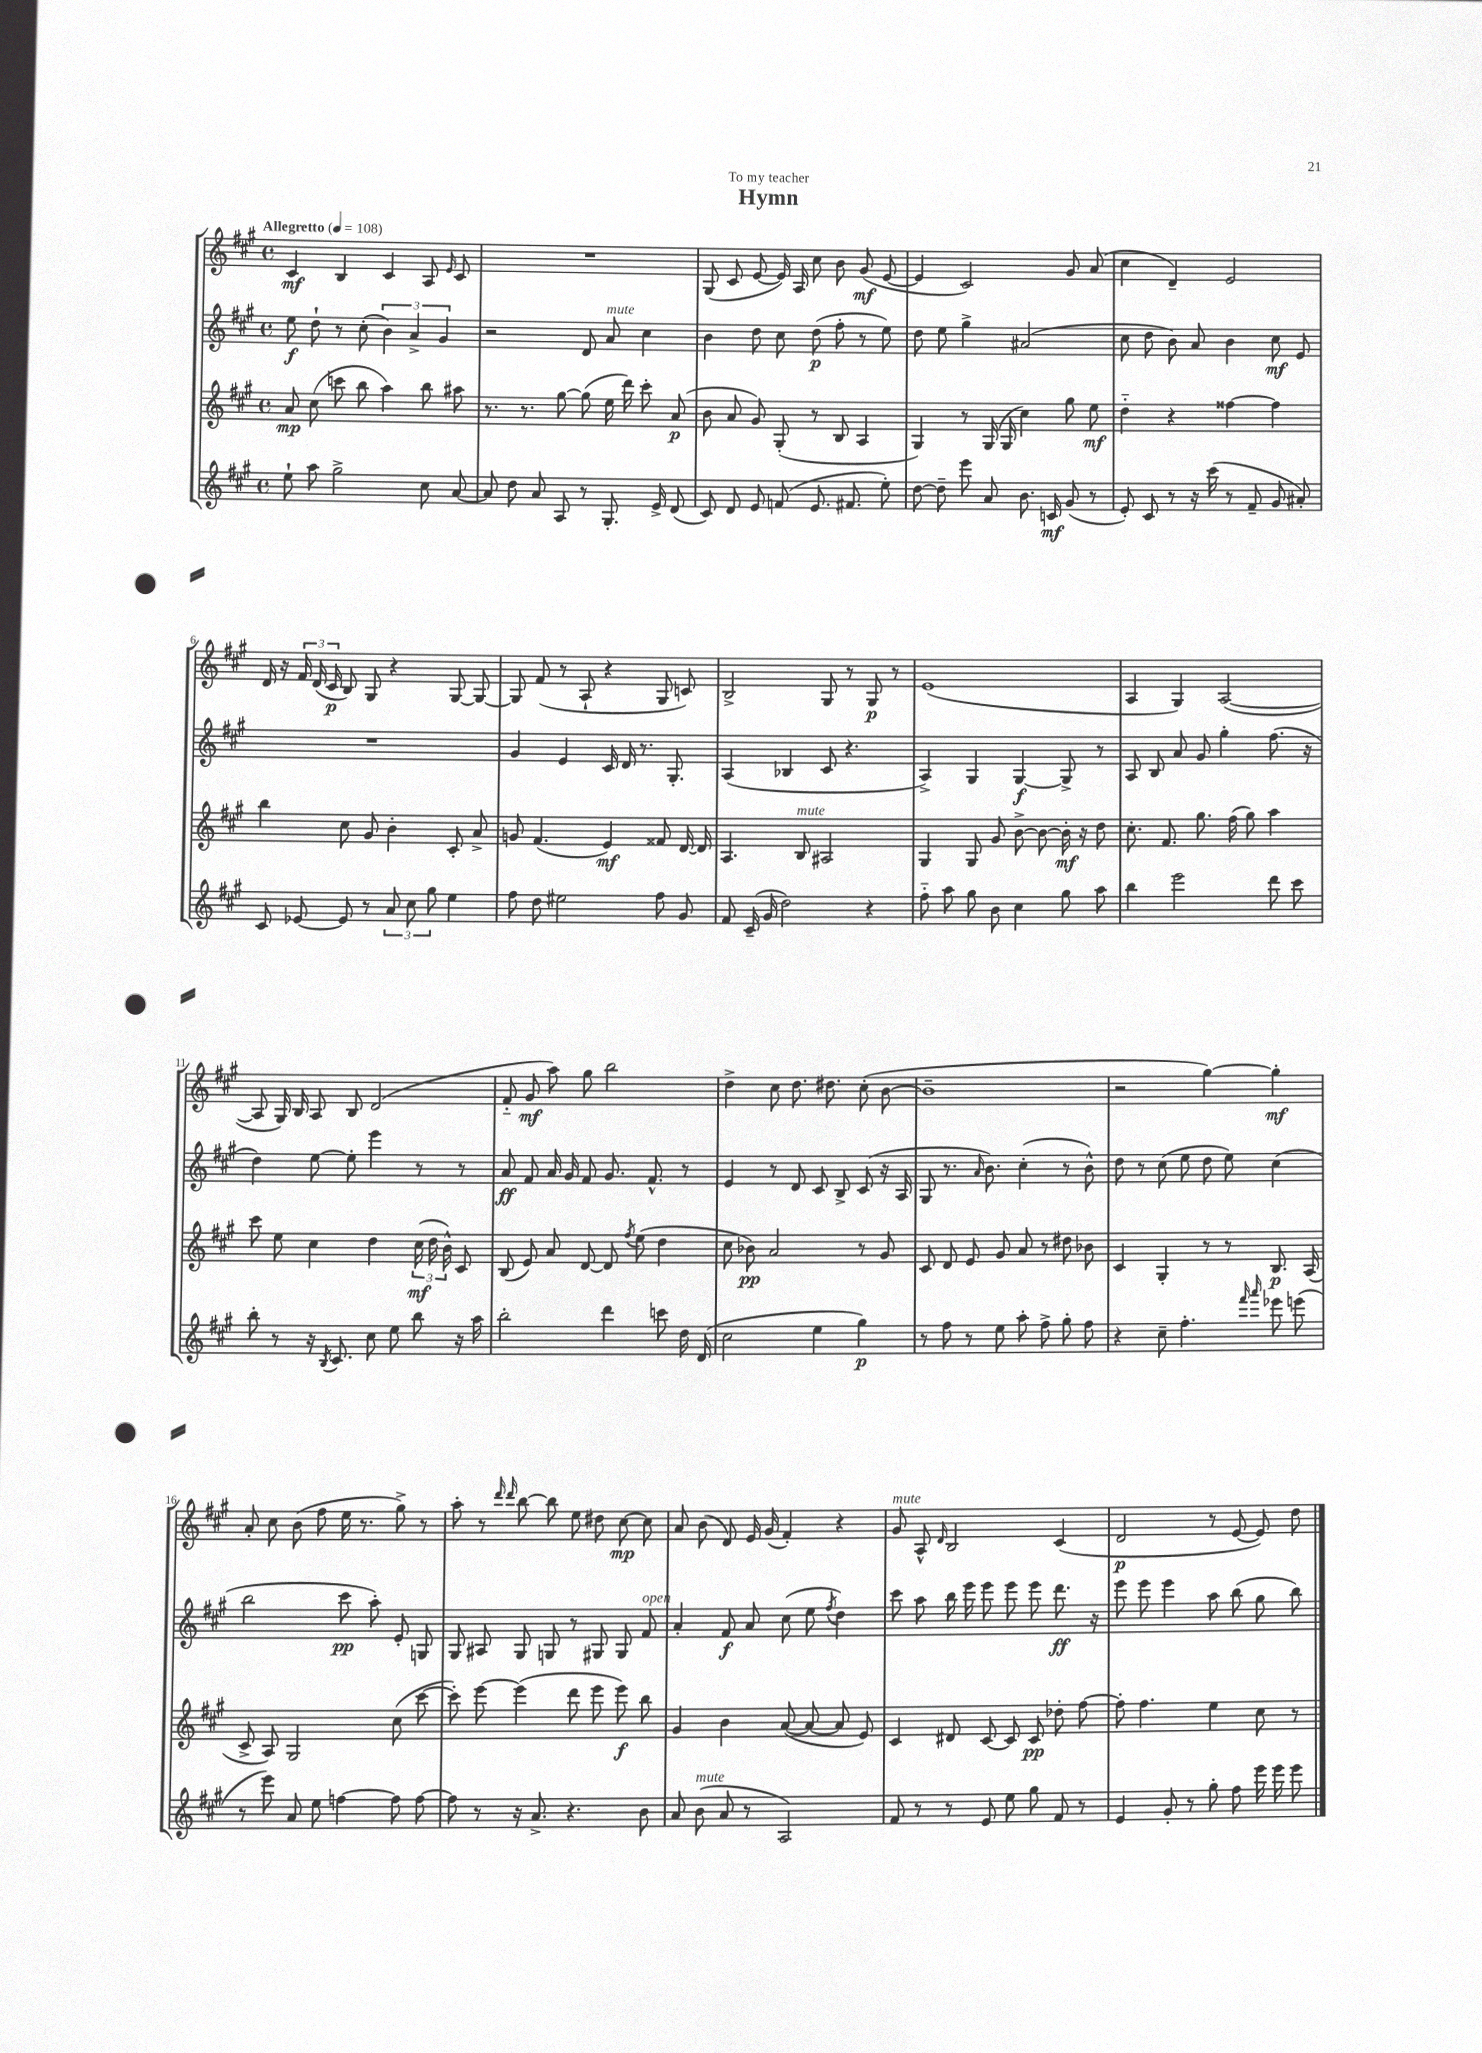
\header { title = "Hymn" dedication = "To my teacher" }
<<
\new StaffGroup <<
\new Staff = "s0" {
    \clef treble \key a \major \defaultTimeSignature \time 4/4 \tempo "Allegretto" 4 = 108
    \autoBeamOff cis'4\mf b4 cis'4 a8 \grace { e'16 } cis'8 |
    R1 |
    gis8( cis'8 e'8~ e'16) a16 cis''8 b'8 gis'8\mf( e'8~ |
    e'4 cis'2) gis'8 a'8( |
    cis''4 d'4--) e'2 |
    d'16 r16 \tuplet 3/2 { fis'16 d'16( cis'16\p } b8) gis8 r4 gis8~ gis8~ |
    gis8 fis'8( r8 a8-! r4 gis8 c'8) |
    b2-> gis8 r8 gis8\p r8 |
    e'1( |
    a4 gis4) a2~( |
    a8 gis16) b16 a8 b8 d'2( |
    fis'8-_ gis'8\mf a''8) gis''8 b''2 |
    d''4-> cis''8 d''8. dis''8. cis''8-.( b'8~ |
    b'1-- |
    r2 gis''4~) gis''4-.\mf |
    a'8-. cis''8 b'8( fis''8 e''16 r8. gis''8->) r8 |
    a''8-. r8 \grace { d'''16 d'''16 } b''8~ b''8 e''8 dis''8 cis''8~\mp cis''8 |
    a'8 b'8( d'8) e'16 gis'16( fis'4-.) r4 |
    gis'8^\markup { \italic "mute" } a8-^ \grace { d'16 } b2 cis'4( |
    d'2\p r8 e'8~ e'8) d''8 \bar "|." |
}
\new Staff = "s1" {
    \clef treble \key a \major \defaultTimeSignature \time 4/4
    \autoBeamOff e''8\f d''8-! r8 cis''8-.( \tuplet 3/2 { b'4) a'4-> gis'4 } |
    r2 d'8 a'8^\markup { \italic "mute" } cis''4 |
    b'4 d''8 cis''8 d''8\p( fis''8-. r8 e''8) |
    d''8 e''8 gis''4-> ais'2( |
    cis''8 d''8 b'8) a'8 b'4 cis''8\mf e'8 |
    R1 |
    gis'4 e'4 cis'16 d'16 r8. gis8.-. |
    a4( bes4 cis'8 r4. |
    a4->) gis4 gis4~\f gis8-> r8 |
    a8 b8 a'8 gis'8 gis''4-. fis''8.( r16 |
    d''4) e''8~ e''8-. e'''4 r8 r8 |
    a'8\ff fis'8 a'16 gis'16 fis'8 gis'8. fis'8.-^ r8 |
    e'4 r8 d'8 cis'8 b8-> cis'8( r16 a16 |
    gis8 r8. \grace { a'16 } b'8.) cis''4-.( r8 b'8-^) |
    d''8 r8 cis''8( e''8 d''8 e''8) cis''4( |
    b''2 cis'''8\pp a''8-.) e'8-. g8 |
    gis8 ais8 gis8 g8 r8 gis8 gis8 fis'8^\markup { \italic "open" } |
    a'4-. fis'8\f a'8 cis''8( e''8 \acciaccatura { fis''8 } d''4) |
    cis'''8 a''8 b''16 e'''16 e'''8 e'''8 e'''8 d'''8.\ff r16 |
    e'''8 e'''8 e'''4 a''8 b''8( gis''8 b''8) \bar "|." |
}
\new Staff = "s2" {
    \clef treble \key a \major \defaultTimeSignature \time 4/4
    \autoBeamOff a'8\mp cis''8( c'''8 b''8 a''4) b''8 ais''8 |
    r8. r8. gis''8~ gis''8( e''16 d'''16) cis'''8-. a'8\p( |
    b'8 a'8 gis'8) gis8-.( r8 b8 a4 |
    gis4) r8 gis16( gis16 cis''4) gis''8 e''8\mf |
    d''4-_ r4 fisis''4~ fisis''4 |
    b''4 cis''8 gis'8 b'4-. cis'8-. a'8-> |
    g'8 fis'4.( e'4\mf) fisis'8 d'16~ d'16 |
    a4. b8^\markup { \italic "mute" } ais2 |
    gis4 gis8 gis'8 b'8~-> b'8~ b'16-.\mf r16 d''8 |
    cis''8.-. fis'8. gis''8. fis''16( gis''8) a''4 |
    cis'''8 e''8 cis''4 d''4 \tuplet 3/2 { cis''16\mf( d''16 b'16-^) } cis'8 |
    b8( e'8) a'8 d'8~ d'8 \acciaccatura { fis''8 } e''8( d''4 |
    cis''8 bes'8\pp) a'2 r8 gis'8 |
    cis'8 d'8 e'8 gis'8 a'8 r8 dis''8 bes'8 |
    cis'4 gis4-. r8 r8 b8.\p a16( |
    cis'8-> a8) gis2 cis''8( cis'''8~ |
    cis'''8-.) e'''8~ e'''4( d'''8 e'''8 e'''8\f) b''8 |
    gis'4 b'4 a'8~( a'8~ a'8 e'8) |
    cis'4 dis'8 cis'8~ cis'8 cis'8\pp des''8-. fis''8~ |
    fis''8-. fis''4. e''4 cis''8 r8 \bar "|." |
}
\new Staff = "s3" {
    \clef treble \key a \major \defaultTimeSignature \time 4/4
    \autoBeamOff e''8-! a''8 gis''2-> cis''8 a'8~ |
    a'8 d''8 a'8 a8 r8 gis8.-. e'16-> d'8( |
    cis'8) d'8 e'8 f'8( e'8. fis'8. e''8-.) |
    d''8~ d''8-- e'''8 a'8 b'8. c'16\mf gis'8( r8 |
    e'8-.) cis'8 r8 r16 cis'''16( r8 fis'8-- gis'8 ais'8-.) |
    cis'8 ees'8~ ees'8 r8 \tuplet 3/2 { a'8 cis''8 gis''8 } e''4 |
    fis''8 d''8 eis''2 fis''8 gis'8 |
    fis'8 cis'16--( gis'16 d''2) r4 |
    fis''8-_ a''8 gis''8 b'8 cis''4 gis''8 a''8 |
    b''4 e'''2 d'''8 cis'''8 |
    b''8-. r8 r16 \acciaccatura { b8 } cis'8. cis''8 e''8 b''8 r16 a''16 |
    b''2-. d'''4 c'''8 d''16 d'16( |
    cis''2 e''4 gis''4\p) |
    r8 fis''8 r8 e''8 a''8-. fis''8-> gis''8-. fis''8 |
    r4 cis''8-- fis''4.-. \grace { fis'''16 a'''16 } ees'''8 e'''8( |
    r8 e'''8) a'8 e''8 f''4~ f''8 f''8~ |
    f''8 r8 r16 a'8.-> r4. b'8 |
    a'8 b'8^\markup { \italic "mute" }( a'8 r8 a2) |
    fis'8 r8 r8 e'8 e''8 gis''8 fis'8 r8 |
    e'4 gis'8-. r8 gis''8-. fis''8 e'''16 e'''16 e'''8 \bar "|." |
}
>>
>>
